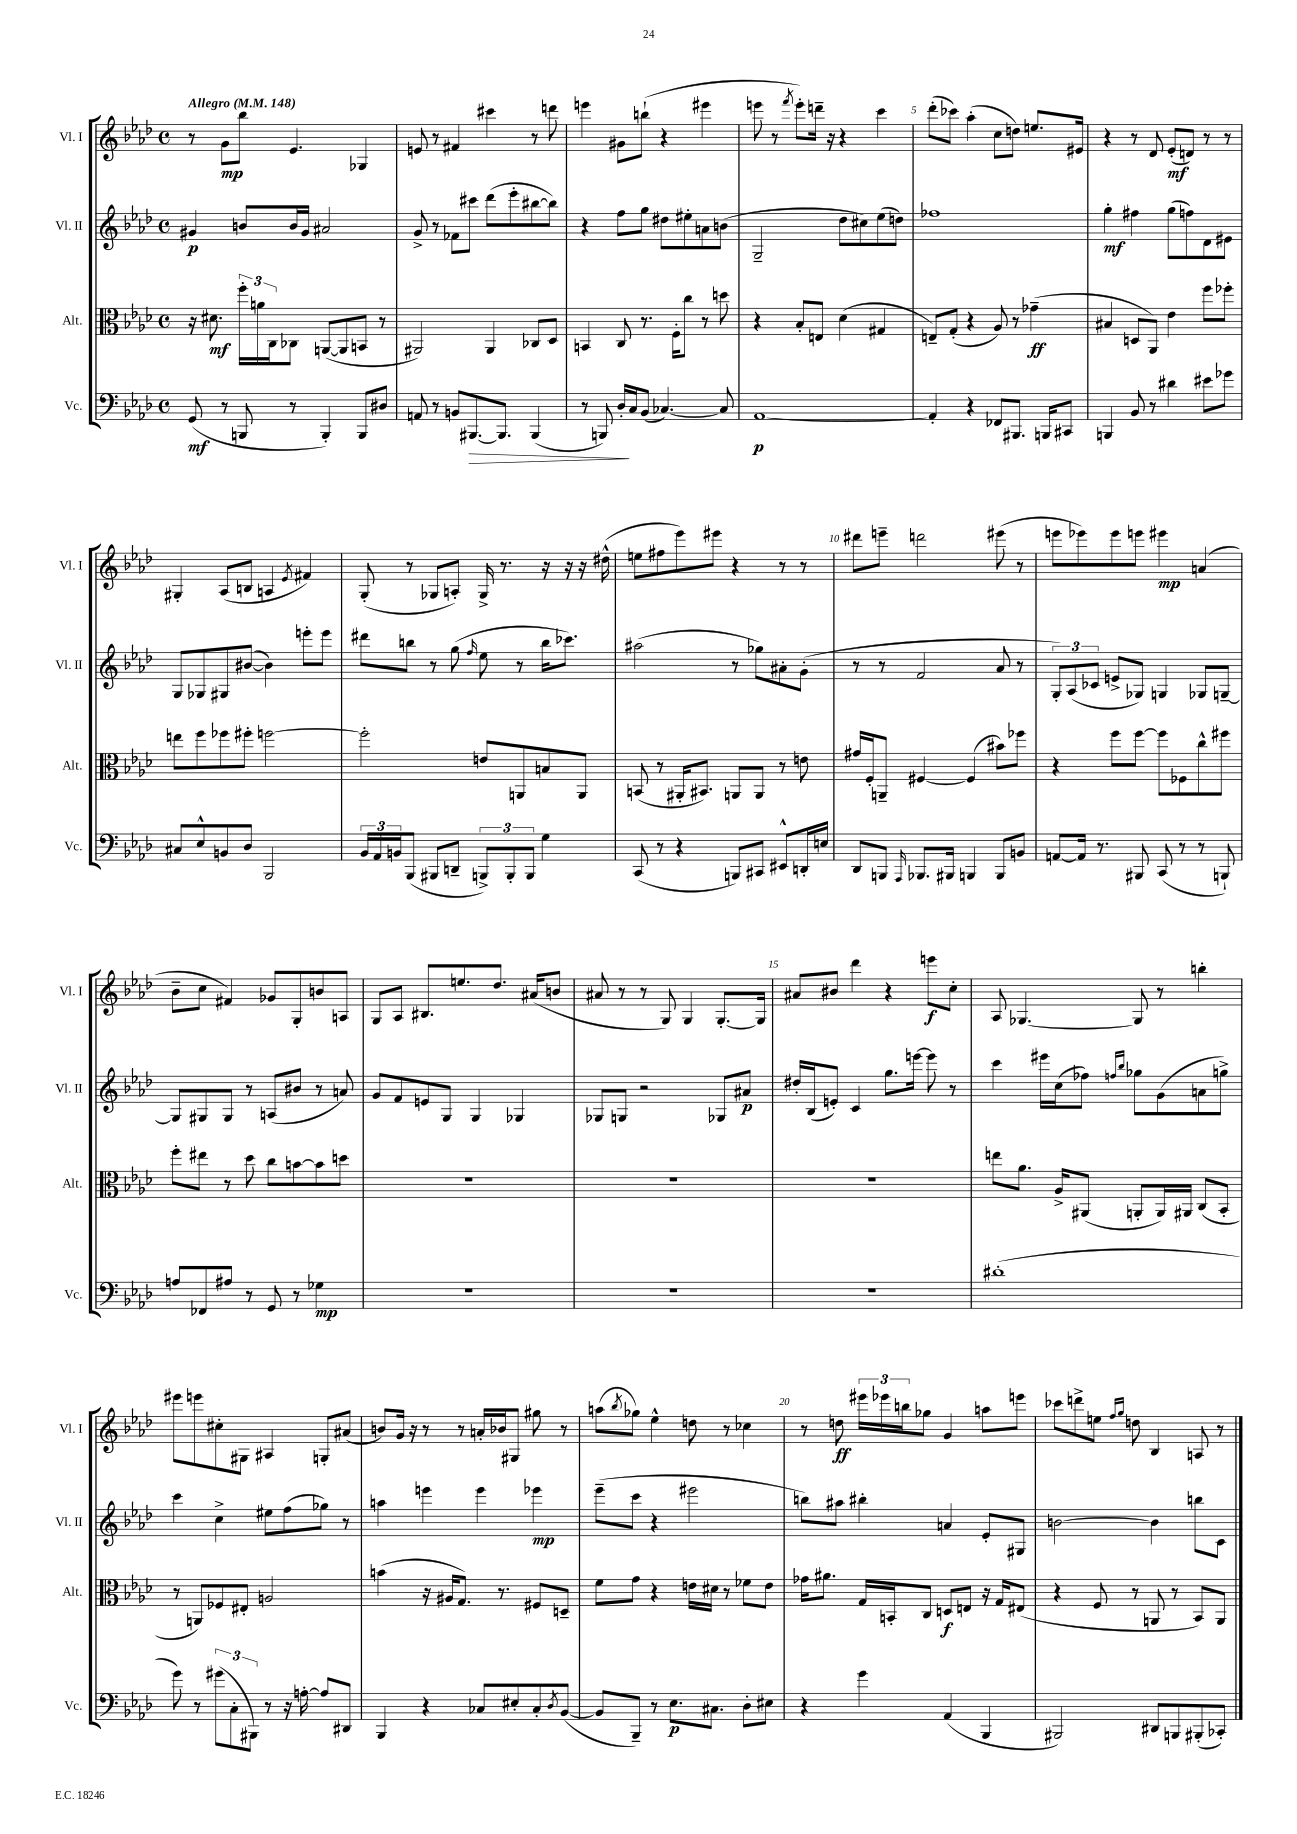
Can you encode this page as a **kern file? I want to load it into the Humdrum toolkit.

**kern	**kern	**kern	**kern
*staff4	*staff3	*staff2	*staff1
*clefF4	*clefC3	*clefG2	*clefG2
*k[b-e-a-d-]	*k[b-e-a-d-]	*k[b-e-a-d-]	*k[b-e-a-d-]
*M4/4	*M4/4	*M4/4	*M4/4
*met(c)	*met(c)	*met(c)	*met(c)
*MM148	*MM148	*MM148	*MM148
(8GG	16r	4g#	8r
.	8.d#	.	.
8r	.	.	8g
8BBB	24ff'	8b	8bb-
.	24a	.	.
.	24C	.	.
8r	8C-	16b	4.e-
.	.	16g#	.
4BBB')	([8AA	2a#	.
.	8AA]	.	.
8BBB	8BB	.	4G-
8D#	8r	.	.
=	=	=	=
8AA	2AA#)	8g^	8e
8r	.	8r	8r
8BB	.	8f-	4f#
[8.BBB#	.	8ccc#	.
.	4AA#	(8ddd-	4ccc#
8.BBB#]	.	.	.
.	.	8eee-'	.
(4BBB#	8C-	[8bb#	8r
.	8D-	8bb#])	8ddd
=	=	=	=
8r	4BB	4r	4eee
8BBB)	.	.	.
16D-'	8C	8ff	8g#
16C	.	.	.
(8BB-	8.r	8gg	(8bb`
[4.C-)	.	8dd#	4r
.	16F'	.	.
.	8cc	8ee#'	.
.	8r	8a	4eee#
8C-]	8dd	(8b	.
=	=	=	=
[1AA-	4r	2G~	8eee
.	.	.	8r
.	.	.	8qfff
.	8B-'	.	8eee')
.	8E	.	16ddd~
.	.	.	16r
.	(4d-	8dd-	4r
.	.	8cc#)	.
.	4G#	(8ee-	4ccc
.	.	8dd)	.
=	=	=	=
4AA-']	8E~)	1ff-	(8ddd-'
.	(8G'	.	8ccc-)
4r	4r	.	(4aa-'
8FF-	8A-)	.	8cc
8.BBB#	8r	.	8dd)
.	(4g-~	.	8.ee
16BBB	.	.	.
8CC#	.	.	.
.	.	.	16e#
=	=	=	=
4BBB	4B#	4gg'	4r
8BB-	8D	4ff#	8r
8r	8AA-)	.	8d-
4d#	4e-	(8gg	(8e-'
.	.	8ff)	8d)
8e#	8ff	8d-	8r
8g-	8ff-'	8e#	8r
=	=	=	=
8C#	8ee	8G	4G#'
8E-^^	8ff	8G-	.
8BB	8ff-	8G#	(8A-
8D-	8ff#'	([8b#	8B
2BBB-	[2ff	4b#])	4A
.	.	.	8qe-
.	.	8eee'	4f#)
.	.	8eee	.
=	=	=	=
24BB-	2ff']	8ddd#	(8G'
24AA-	.	.	.
24BB	.	.	.
(8BBB-	.	8bb	8r
8BBB#	.	8r	8G-
8DD~	.	(8gg	8A')
.	.	16qqff	.
12BBB^)	8e	8ee-	16G-^
.	.	.	8.r
12BBB'	.	.	.
.	8AA	8r	.
12BBB	.	.	.
4G	8B	16bb	16r
.	.	8.ccc-)	16r
.	8AA	.	16r
.	.	.	(16dd#^^
=	=	=	=
(8CC	(8BB	(2aa#	8ee
8r	8r	.	8ff#
4r	16AA#'	.	8eee-)
.	8.BB#)	.	.
.	.	.	8eee#
8BBB)	8AA	8r	4r
8CC#	8AA	8gg-)	.
8EE#^^	8r	8a#'	8r
16DD'	8e	(8g'	8r
16E	.	.	.
=	=	=	=
8DD-	16g#	8r	8ddd#
.	16F'	.	.
8BBB	8AA~	8r	8eee~
16qqAAA-	.	.	.
8.BBB-	[4F#	2f	2ddd
16BBB#	.	.	.
4BBB	(4F#]	.	.
8BBB	8b#)	8a-	(8eee#
8BB	8ff-	8r	8r
=	=	=	=
[8AA	4r	12G')	8eee
.	.	(12A-	.
16AA]	.	.	8eee-)
.	.	12c-	.
8.r	.	.	.
.	8ff	8e^	8eee-
8BBB#	[8ff	8G-)	8eee
(8CC	8ff]	4G	4eee#
8r	8F-	.	.
8r	8cc^^	8G-	(4a
8BBB`)	8ff#	[8G~	.
=	=	=	=
8A	8ff'	8G]	8b-~
8FF-	8ee#	8G#	8cc
8A#	8r	8G#	4f#)
8r	8dd-	8r	.
8GG	8cc	(8A	8g-
8r	[8b	8b#	8G'
4G-	8b]	8r	8b
.	8dd	8a)	8A
=	=	=	=
1r	1r	8g	8G
.	.	8f	8A-
.	.	8e	8.B#
.	.	8G	.
.	.	.	8.ee
.	.	4G	.
.	.	.	8.dd-
.	.	4G-	.
.	.	.	(16a#
.	.	.	8b
=	=	=	=
1r	1r	8G-	8a#
.	.	8G	8r
.	.	2r	8r
.	.	.	8G)
.	.	.	4G
.	.	8G-	[8.G'
.	.	8a#	.
.	.	.	16G]
=	=	=	=
1r	1r	16dd#'	8a#
.	.	(16B-	.
.	.	8e')	8b#
.	.	4c	4ddd-
.	.	8.gg	4r
.	.	[16eee	.
.	.	8eee]	8eee
.	.	8r	8cc'
=	=	=	=
(1d#'	8ee	4ccc	8A-
.	8.a-	.	[4.G-
.	.	16eee#	.
.	16A-^	(16cc	.
.	(8AA#	8ff-)	.
.	.	16qqff	.
.	.	16qqbb-	.
.	8AA'	8gg-	8G-]
.	16AA)	(8g	8r
.	16AA#	.	.
.	(8C	8a	4bb'
.	8BB-'	8gg^)	.
=	=	=	=
8g)	8r	4ccc	8eee#
8r	8AA)	.	8eee
(12g#	8F-	4cc^	8cc#'
12C'	.	.	.
.	8E#'	.	8G#
12BBB#)	.	.	.
8r	2A	8ee#	4A#
16r	.	(8ff	.
[16A'	.	.	.
8A]	.	8gg-)	8G'
8DD#	.	8r	(8a#
=	=	=	=
4BBB-	(4b	4aa	8b)
.	.	.	16g
.	.	.	16r
4r	16r	4eee	8r
.	16A#	.	.
.	8.G)	.	8r
8C-	.	4eee	16a'
.	8.r	.	16b-
8E#'	.	.	8G#
8C-'	8F#	4eee-	8gg#
8qD-	.	.	.
([8BB-	8D~	.	8r
=	=	=	=
8BB-]	8f	(8eee-~	(8aa
.	.	.	8qbb-
8BBB-~)	8g	8ccc	8gg-)
8r	4r	4r	4ee-^^
8.E-	.	.	.
.	16e	2eee#	8dd
8.C#	16d#	.	.
.	8r	.	8r
8D-'	8f-	.	4cc-
8E#	8e	.	.
=	=	=	=
4r	16g-	8bb)	8r
.	8.a#	.	.
.	.	8aa#	8dd
4g	16G	4bb#'	24eee#
.	.	.	24eee-
.	16BB'	.	.
.	.	.	24bb
.	8C	.	8gg-
(4AA-	8D	4a	4g
.	8E	.	.
4BBB-	16r	8e-'	8aa
.	16G	.	.
.	(8E#	8G#	8eee
=	=	=	=
2BBB#)	4r	[2b	8ccc-
.	.	.	8ddd^
.	8F	.	8ee
.	.	.	16qqff
.	.	.	16qqgg
.	8r	.	8dd
8DD#	8AA	4b]	4B-
8BBB	8r	.	.
(8BBB#'	8BB-)	8bb	8A
8CC-')	8AA	8c	8r
==	==	==	==
*-	*-	*-	*-
